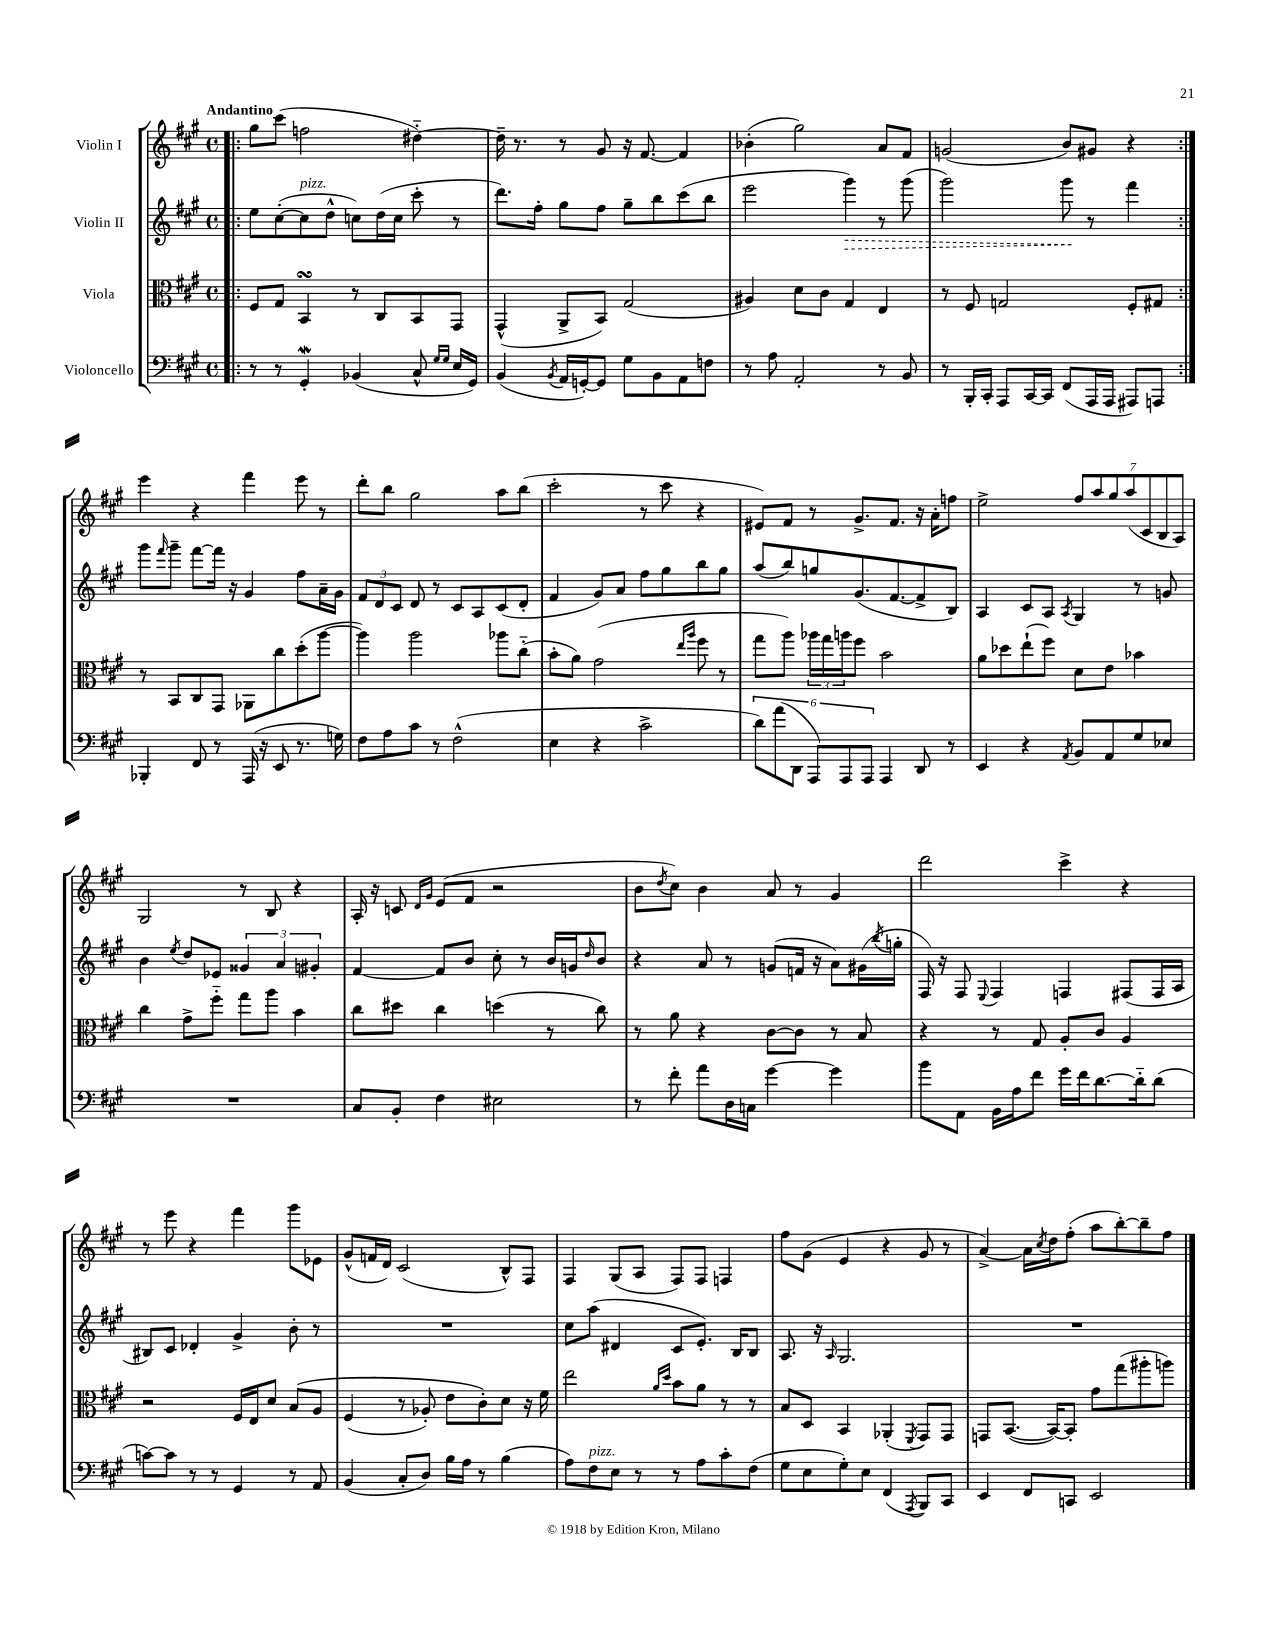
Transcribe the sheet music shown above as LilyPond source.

<<
\new StaffGroup <<
\new Staff = "s0" \with { instrumentName = "Violin I" } {
    \clef treble \key a \major \defaultTimeSignature \time 4/4 \tempo "Andantino"
    \repeat volta 2 { \bar ".|:" gis''8 cis'''8( f''2 dis''4~-_) |
    dis''16-- r8. r8 gis'8 r16 fis'8.~ fis'4 |
    bes'4-.( gis''2) a'8 fis'8 |
    g'2( b'8) gis'8 r4 | }
    e'''4 r4 fis'''4 e'''8 r8 |
    d'''8-. b''8 gis''2 a''8 b''8( |
    cis'''2-. r8 cis'''8 r4 |
    eis'8) fis'8 r8 gis'8.-> fis'8. r16 a'16-. f''8 |
    e''2-> \tuplet 7/4 { fis''8 a''8 gis''8 a''8( cis'8 b8 a8) } |
    gis2 r8 b8 r4 |
    a16-. r16 c'8 \grace { d'16 gis'16 } e'8( fis'8 r2 |
    b'8 \acciaccatura { d''8 } cis''8) b'4 a'8 r8 gis'4 |
    d'''2 cis'''4-> r4 |
    r8 e'''8 r4 fis'''4 gis'''8 ees'8 |
    gis'8-^( f'16 d'16) cis'2( b8-^) fis8 |
    fis4 gis8( a8 fis8) fis8 f4 |
    fis''8 gis'8( e'4 r4 gis'8 r8 |
    a'4~->) a'16 \acciaccatura { cis''8 } d''16 fis''8-.( a''8 b''8~-.) b''8-- fis''8 \bar "|." |
}
\new Staff = "s1" \with { instrumentName = "Violin II" } {
    \clef treble \key a \major \defaultTimeSignature \time 4/4
    \repeat volta 2 { \bar ".|:" e''8 cis''8~-.( cis''8^\markup { \italic "pizz." } d''8-^ c''8) d''16( c''16 cis'''8-. r8 |
    d'''8.) fis''16-. gis''8 fis''8 gis''8-- b''8 cis'''8( b''8 |
    e'''2 \once \override Hairpin.style = #'dashed-line gis'''4\>) r8 gis'''8( |
    gis'''2) gis'''8\! r8 fis'''4 | }
    gis'''8 \grace { fis'''16 } gis'''8-- fis'''8~ fis'''16 r16 gis'4 fis''8 a'16-- gis'16 |
    \tuplet 3/2 { fis'8 d'8 cis'8 } d'8 r8 cis'8 a8 cis'8( d'8-. |
    fis'4 gis'8) a'8 fis''8 gis''8 b''8 gis''8 |
    a''8( b''8) g''8 gis'8.( fis'8.~ fis'8-> b8) |
    a4 cis'8 a8 \acciaccatura { a8 } gis4 r8 g'8 |
    b'4 \acciaccatura { e''8 } d''8 ees'8 \tuplet 3/2 { gisis'4 a'4 gis'4-. } |
    fis'4~ fis'8 b'8 cis''8-. r8 b'16 g'16 \grace { d''16 } b'8 |
    r4 a'8 r8 g'8( f'16 r16 a'8) gis'16( \acciaccatura { b''8 } g''16-. |
    fis16) r16 fis8 \appoggiatura { e8 } fis4 f4 fis8( fis16 a16 |
    bis8) cis'8 des'4-. gis'4-> b'8-. r8 |
    R1 |
    cis''8 a''8( dis'4 cis'8 e'8.-.) b16 b8 |
    a8. r16 \grace { a16 } gis2. |
    R1 \bar "|." |
}
\new Staff = "s2" \with { instrumentName = "Viola" } {
    \clef alto \key a \major \defaultTimeSignature \time 4/4
    \repeat volta 2 { \bar ".|:" fis8 gis8 b,4\turn r8 cis8 b,8 gis,8 |
    gis,4-^( a,8-> b,8) gis2( |
    ais4) d'8 cis'8 gis4 e4 |
    r8 fis8 g2 fis8-. gis8 | }
    r8 b,8 cis8 gis,8 aes,8 cis''8 d''8-.( a''8~ |
    a''4) a''2 aes''8 cis''8-_( |
    b'8-. a'8) gis'2( \grace { e''16 a''16 } fis''8 r8 |
    gis''8 a''8) \tuplet 3/2 { aes''16 gis''16 a''16 } fis''8 b'2 |
    a'8 des''8 e''8-!( fis''8) d'8 e'8 bes'4 |
    cis''4 gis'8-> fis''8-_ gis''8 a''8 b'4 |
    cis''8 dis''8 cis''4 d''4( r8 cis''8) |
    r8 a'8 r4 cis'8~ cis'8 r8 b8 |
    r4 r8 gis8 a8-. cis'8 a4 |
    r2 fis16 e16 d'8 b8\( a8 |
    fis4( r8 aes8-.) e'8 cis'8-.\) d'8 r16 fis'16 |
    e''2 \grace { a'16 d''16 } b'8 a'8 r8 r8 |
    b8 d8 b,4 aes,4-.( \acciaccatura { fis,8 } gis,8) gis,8 |
    g,8 b,8.~( b,16~) b,8-. gis'8 gis''8( ais''8-. a''8) \bar "|." |
}
\new Staff = "s3" \with { instrumentName = "Violoncello" } {
    \clef bass \key a \major \defaultTimeSignature \time 4/4
    \repeat volta 2 { \bar ".|:" r8 r8 gis,4-.\mordent bes,4( cis8-^ \grace { gis16 gis16 } e16 gis,16) |
    b,4( \acciaccatura { b,8 } a,16 g,16~-.) g,8 gis8 b,8 a,8 f8 |
    r8 a8 a,2-. r8 b,8 |
    r8 b,,16-. cis,16-. a,,8 cis,16~ cis,16 fis,8( a,,16 a,,16 ais,,8) a,,8 | }
    bes,,4-. fis,8 r8 a,,16( r16 e,8 r8. g16) |
    fis8 a8 cis'8 r8 fis2-^( |
    e4 r4 cis'2-> |
    \tuplet 6/4 { d'8) a'8( d,8 a,,8) a,,8 a,,8 } a,,4 d,8 r8 |
    e,4 r4 \acciaccatura { a,8 } b,8 a,8 gis8 ees8 |
    R1 |
    cis8 b,8-. fis4 eis2 |
    r8 fis'8-. a'8 d16 c16 gis'4~ gis'4 |
    b'8 a,8 b,16 a16 fis'8 gis'16 fis'16 d'8.~ d'16-_ d'8( |
    c'8~) c'8 r8 r8 gis,4 r8 a,8 |
    b,4( cis8-. d8) b16 a16 r8 b4( |
    a8) fis8^\markup { \italic "pizz." } e8 r8 r8 a8 cis'8-. fis8( |
    gis8 e8 gis8-.) e8 fis,4( \acciaccatura { a,,8 } b,,8) cis,8 |
    e,4 fis,8 c,8 e,2 \bar "|." |
}
>>
>>
\layout { \context { \Score \remove "Bar_number_engraver" } }
